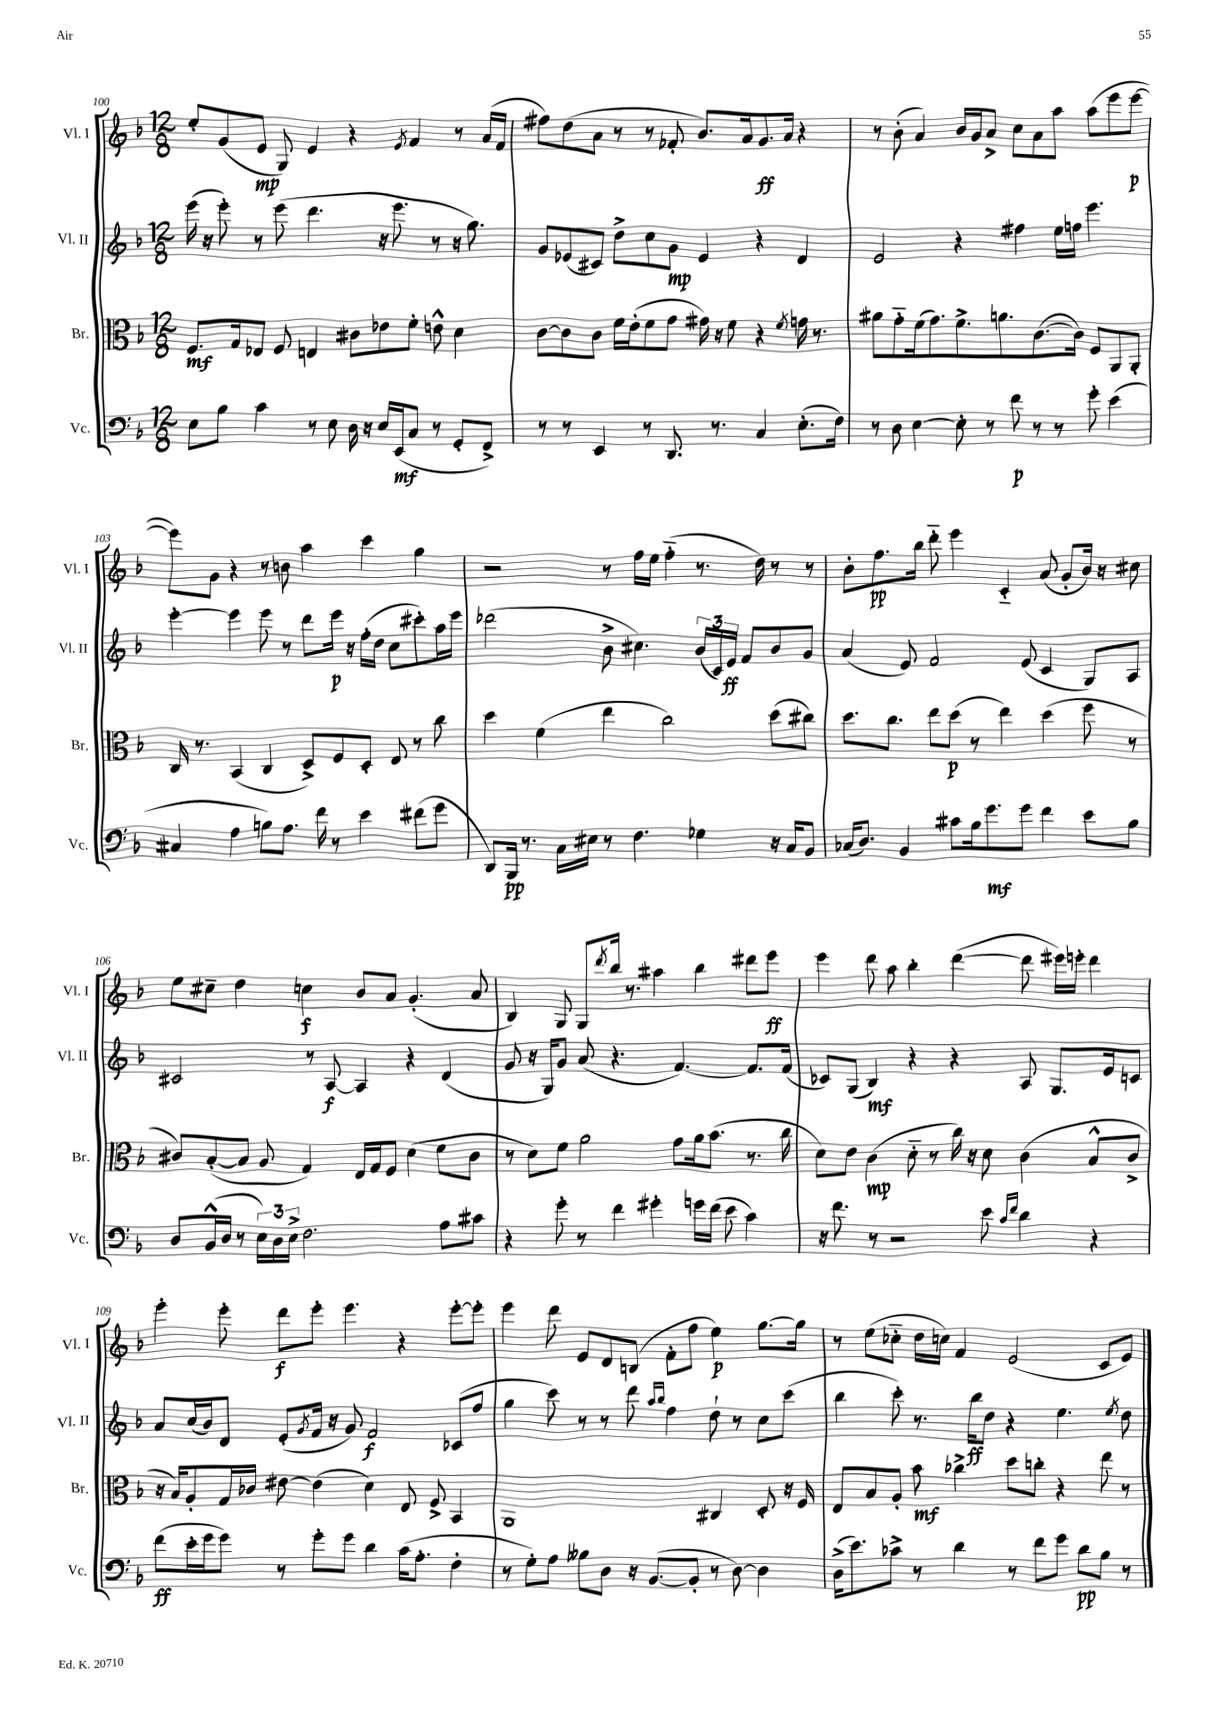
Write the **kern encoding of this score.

**kern	**kern	**kern	**kern
*staff4	*staff3	*staff2	*staff1
*clefF4	*clefC3	*clefG2	*clefG2
*k[b-]	*k[b-]	*k[b-]	*k[b-]
*M12/8	*M12/8	*M12/8	*M12/8
8E	8.F	(16eee	8ee'
.	.	16r	.
8B-	.	8eee')	(8g
.	16G	.	.
4c	8E-	8r	8e
.	8F	(8eee	8G)
8r	4E	4.ddd	4e
8E	.	.	.
16D	8c#	.	4r
16r	.	.	.
16E	8e-	16r	.
(16EE	.	8.eee	.
.	.	.	8qe
8C	8f'	.	4f
8r	8e^^	8r	.
8GG'	4d	16r	8r
.	.	8.gg)	.
8FF^)	.	.	(16a
.	.	.	16f
=	=	=	=
8r	[8c	8g	8ff#)
8r	8c]	(8e-	(8dd
4EE	8c	8c#)	8a
.	16f	8dd^	8r
.	(16e'	.	.
8r	8f	8cc	8r
8.DD	8g	8g	8f-'
.	16g#)	4e-	8.b-)
8.r	16r	.	.
.	8f	.	.
.	.	.	16a
4C	4r	4r	8.g
.	.	.	16a
.	8qf	.	.
(8.E'	16g	4d	4r
.	8.r	.	.
16F)	.	.	.
=	=	=	=
8r	8a#	2e	8r
8D	8g'~	.	(8b-'
[4E	(16f	.	4a)
.	8.g)	.	.
8E']	8.f^	4r	16b-
.	.	.	16g
8r	.	.	8a^
.	8.a	.	.
8f	.	4ff#	8cc
8r	([8.c	.	8a
8r	.	16ee	8aa
.	16c])	16ff	.
8g'	8F	4.eee	(8aa
(4e	8AA	.	8eee
.	8AA'	.	[8eee
=	=	=	=
4C#	16C	[4eee'	8eee])
.	8.r	.	.
.	.	.	8g
4A	(4BB-	4eee]	4r
8B)	4C	8eee	8r
8.A	.	8r	8b
.	8D^)	8ddd	4aa
16f	.	.	.
8r	8F	16eee	.
.	.	16r	.
4e	8D'	(16ff'	4ccc
.	.	16dd	.
.	8E	8cc	.
(8f#	8r	8ccc#')	4gg
8g	8cc	16aa	.
.	.	16eee	.
=	=	=	=
8DD)	4dd	(2ddd-	2r
16BBB-	.	.	.
8.r	.	.	.
.	(4f	.	.
16C	.	.	.
16E#	.	.	.
8r	4ee	8b-^	8r
4.F	.	4.cc#)	16ff
.	.	.	16ee
.	2cc)	.	(4ff'~
4G-	.	(24b-	8.r
.	.	24c)	.
.	.	24e	.
.	.	8f	.
.	.	.	16dd)
16r	(8dd	8b-	8r
16C	.	.	.
8BB-	8cc#)	8g	8r
=	=	=	=
(16C-	8.dd	(4a	8b-'
8.D)	.	.	.
.	.	.	8.ff
.	8.cc	.	.
4BB-	.	8e)	.
.	.	.	16bb-
.	8ee	2f	8ddd'~
8c#	(8dd	.	4eee
16B-	8r	.	.
8.g	.	.	.
.	4ee)	.	4c'~
8g	.	(8e	.
4f	(4dd	4c	(8a
.	.	.	8g'
8e	8ff	8G)	16b-)
.	.	.	16r
8B-	8r	8A	8cc#
=	=	=	=
8D	8c#)	2c#	8ee
(16BB-^^	([8B-'	.	8cc#~
16D	.	.	.
8r	8B-]	.	4dd
24E)	8A	.	.
24D	.	.	.
24E^	.	.	.
2.F	4G)	8r	4cc
.	.	[8A	.
.	16E	4A]	8b-
.	16G	.	.
.	8F	.	8a
.	(4d	4r	(4.g'
8A	8f	(4d	.
8c#	8c#	.	8a
=	=	=	=
4r	8r	8g	4B-)
.	8d)	16r	.
.	.	16G)	.
8g'	8f	8g	8G
8r	2a	(8a	8G
.	.	.	8qddd
4f	.	4.r	16bb-
.	.	.	8.r
4g#'	.	.	4aa#
.	8g	[4.f)	.
16g	16a	.	4bb-
(16f	(8.b-	.	.
8e	.	.	.
4c)	8.r	8.f]	8ddd#
.	.	.	8eee
.	16cc	(16f	.
=	=	=	=
16r	8d)	8c-)	4eee
8.f	.	.	.
.	8e	(8G	.
8r	(4c	4B-)	8ddd
2r	.	.	8aa
.	8d'~	4r	4bb-'
.	8r	.	.
.	16cc)	4r	([4ddd
.	16r	.	.
8e	8d	.	.
16qqc	.	.	.
16qqf	.	.	.
4d	(4c	8A	8ddd]
.	.	8.G	16eee#)
.	.	.	16eee'
4r	8B-^^	.	4ddd
.	.	16e	.
.	8c^	8c	.
=	=	=	=
(8f	16r	8a	4eee'
.	16B-)	.	.
16e'	8A'	(16cc	.
16g	.	16b-)	.
8g)	16G	8d	8eee'
.	16c-	.	.
8r	[8e#	(8e'	8ddd
.	.	8qg	.
8g'	(4e#]	16f	8eee'
.	.	16r	.
8g	.	8g)	4.eee
4d	4d)	2f	.
(16c	8E	.	4r
8.A'	.	.	.
.	8F^	.	.
4F'	4BB-	(8c-	[8eee'
.	.	8ff	8eee']
=	=	=	=
8r	1AA	4gg	4eee
8G')	.	.	.
8A	.	8ccc)	8ddd
8B--	.	8r	8e
8D	.	8r	8d
16r	.	8ddd	(8B
([8.BB-	.	.	.
.	.	16qqaa	.
.	.	16qqbb-	.
.	.	4ff	8f'
8BB-']	.	.	8ff
8r	4C#	8dd`	4ee)
[8D)	.	8r	.
4D]	8D'	8cc	[8.gg
.	16r	(8ccc	.
.	16F	.	16gg]
=	=	=	=
(16D^	8E	4bb-	8r
8.e)	.	.	.
.	8B-	.	(8ee
8c-^	8A'	8ccc')	8cc-'~
8r	8b-	8.r	16dd
.	.	.	16cc)
4d	4cc-^	.	4f
.	.	16bb-	.
.	.	8dd	.
8r	8dd	4r	(2e
8f	8cc'	.	.
8g	4r	4.ee	.
8d	.	.	.
8B-	8ee	.	8c
.	.	8qee	.
8r	8r	8dd	8e)
==	==	==	==
*-	*-	*-	*-
